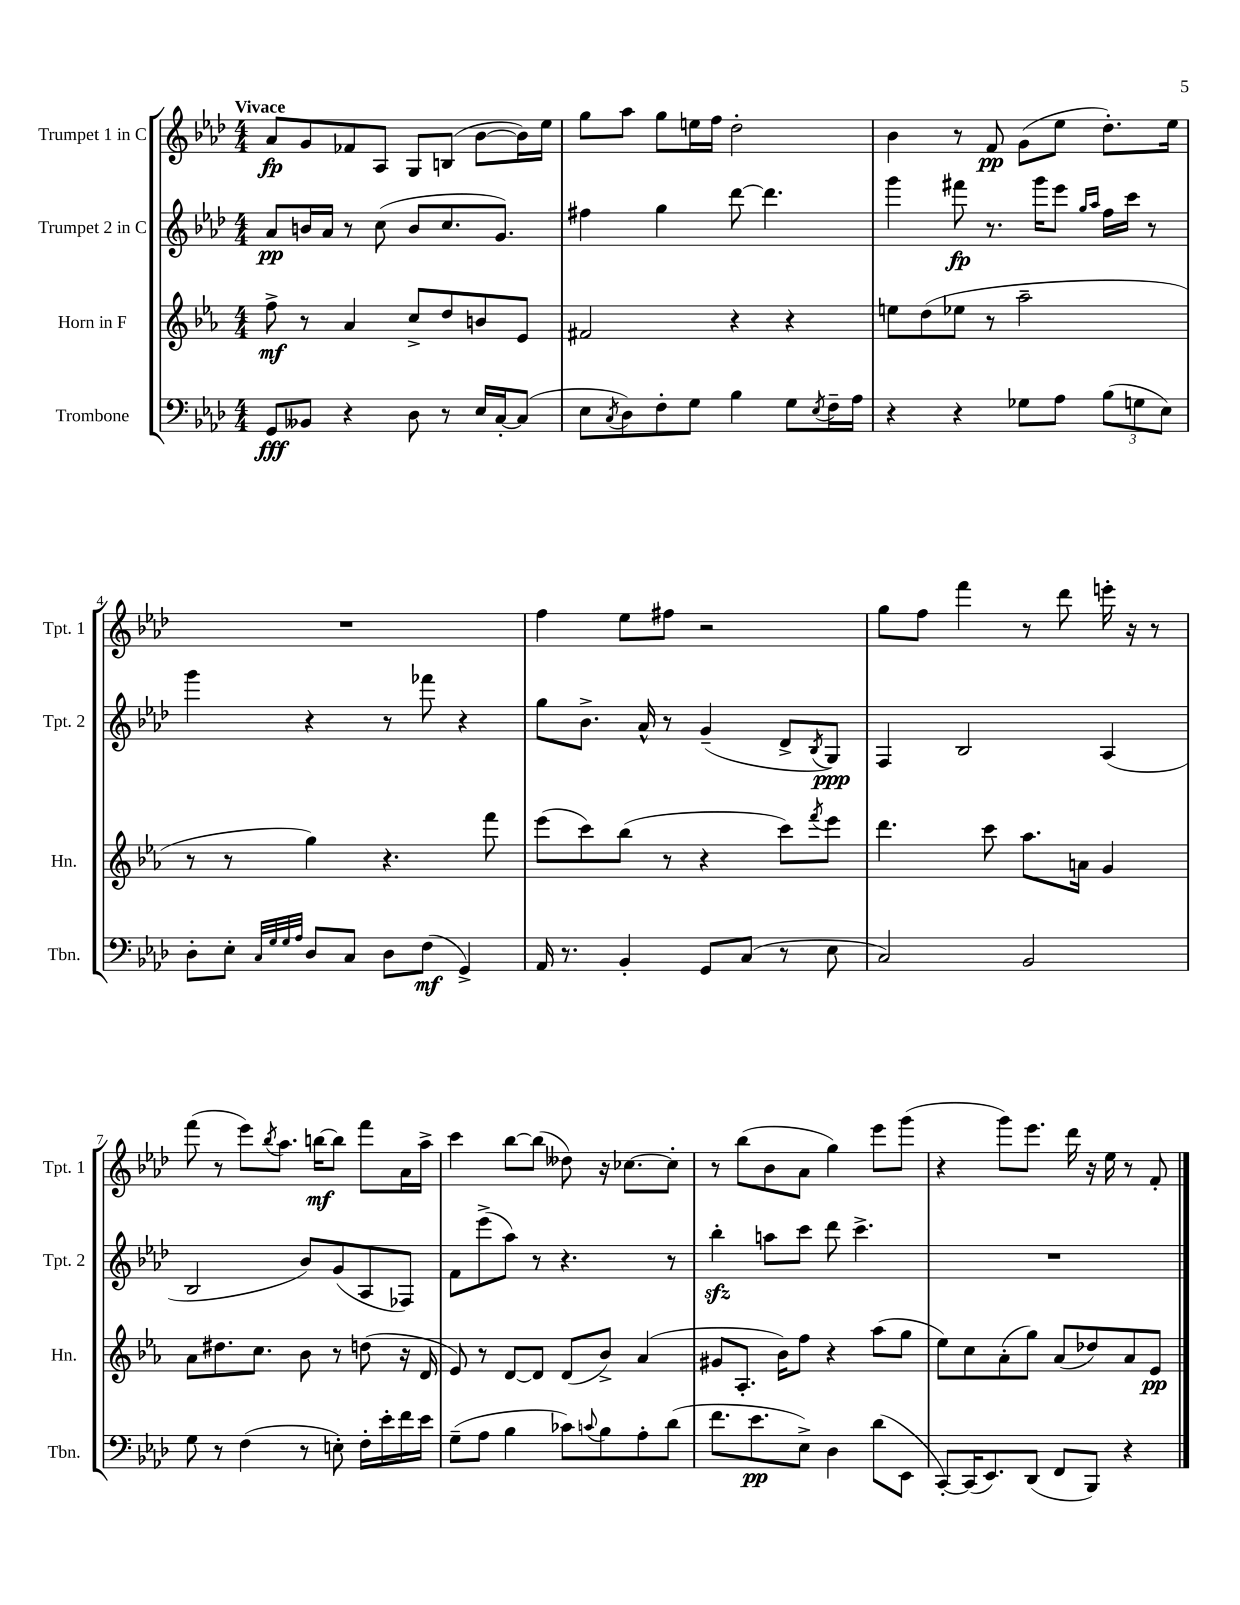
<<
\new StaffGroup <<
\new Staff = "s0" \with { instrumentName = "Trumpet 1 in C" shortInstrumentName = "Tpt. 1" } {
    \clef treble \key aes \major \numericTimeSignature \time 4/4 \tempo "Vivace"
    aes'8\fp g'8 fes'8 aes8 g8 b8( bes'8~ bes'16) ees''16 |
    g''8 aes''8 g''8 e''16 f''16 des''2-. |
    bes'4 r8 f'8\pp g'8( ees''8 des''8.-.) ees''16 |
    R1 |
    f''4 ees''8 fis''8 r2 |
    g''8 f''8 f'''4 r8 des'''8 e'''16-. r16 r8 |
    f'''8( r8 ees'''8) \acciaccatura { bes''8 } aes''8. b''16~\mf b''8 f'''8 aes'16 aes''16-> |
    c'''4 bes''8~ bes''8( deses''8) r16 ces''8.~ ces''8-. |
    r8 bes''8( bes'8 aes'8 g''4) ees'''8 g'''8( |
    r4 g'''8) ees'''8. des'''16 r16 ees''16 r8 f'8-. \bar "|." |
}
\new Staff = "s1" \with { instrumentName = "Trumpet 2 in C" shortInstrumentName = "Tpt. 2" } {
    \clef treble \key aes \major \numericTimeSignature \time 4/4
    aes'8\pp b'16 aes'16 r8 c''8( b'8 c''8. g'8.) |
    fis''4 g''4 des'''8~ des'''4. |
    g'''4 fis'''8\fp r8. g'''16 ees'''8 \grace { g''16 aes''16 } f''16 c'''16 r8 |
    g'''4 r4 r8 fes'''8 r4 |
    g''8 bes'8.-> aes'16-^ r8 g'4--( des'8-> \acciaccatura { bes8 } g8\ppp) |
    f4 bes2 aes4( |
    bes2 bes'8) g'8( aes8 fes8) |
    f'8 ees'''8->( aes''8) r8 r4. r8 |
    bes''4-.\sfz a''8 c'''8 des'''8 c'''4.-> |
    R1 \bar "|." |
}
\new Staff = "s2" \with { instrumentName = "Horn in F" shortInstrumentName = "Hn." } {
    \clef treble \key ees \major \numericTimeSignature \time 4/4
    f''8->\mf r8 aes'4 c''8-> d''8 b'8 ees'8 |
    fis'2 r4 r4 |
    e''8 d''8( ees''8 r8 aes''2-- |
    r8 r8 g''4) r4. f'''8 |
    ees'''8( c'''8) bes''8( r8 r4 c'''8) \acciaccatura { f'''8 } ees'''8 |
    d'''4. c'''8 aes''8. a'16 g'4 |
    aes'8 dis''8. c''8. bes'8 r8 d''8( r16 d'16 |
    ees'8) r8 d'8~ d'8 d'8( bes'8->) aes'4( |
    gis'8 aes8.-. bes'16) f''8 r4 aes''8( g''8 |
    ees''8) c''8 aes'8-.( g''8) aes'8( des''8) aes'8 ees'8\pp \bar "|." |
}
\new Staff = "s3" \with { instrumentName = "Trombone" shortInstrumentName = "Tbn." } {
    \clef bass \key aes \major \numericTimeSignature \time 4/4
    g,8\fff beses,8 r4 des8 r8 ees16 c16~-. c8( |
    ees8 \acciaccatura { c8 } des8) f8-. g8 bes4 g8 \acciaccatura { ees8 } f16-- aes16 |
    r4 r4 ges8 aes8 \tuplet 3/2 { bes8( g8 ees8) } |
    des8-. ees8-. \grace { c32 g32 g32 aes32 } des8 c8 des8 f8\mf( g,4->) |
    aes,16 r8. bes,4-. g,8 c8( r8 ees8 |
    c2) bes,2 |
    g8 r8 f4( r8 e8-.) f16-. ees'16-. f'16 ees'16 |
    g8--( aes8 bes4 ces'8) \appoggiatura { c'8 } bes8 aes8-. des'8( |
    f'8. ees'8.\pp ees8->) des4 des'8( ees,8 |
    c,8~-.) c,16( ees,8.) des,8( f,8 bes,,8) r4 \bar "|." |
}
>>
>>
